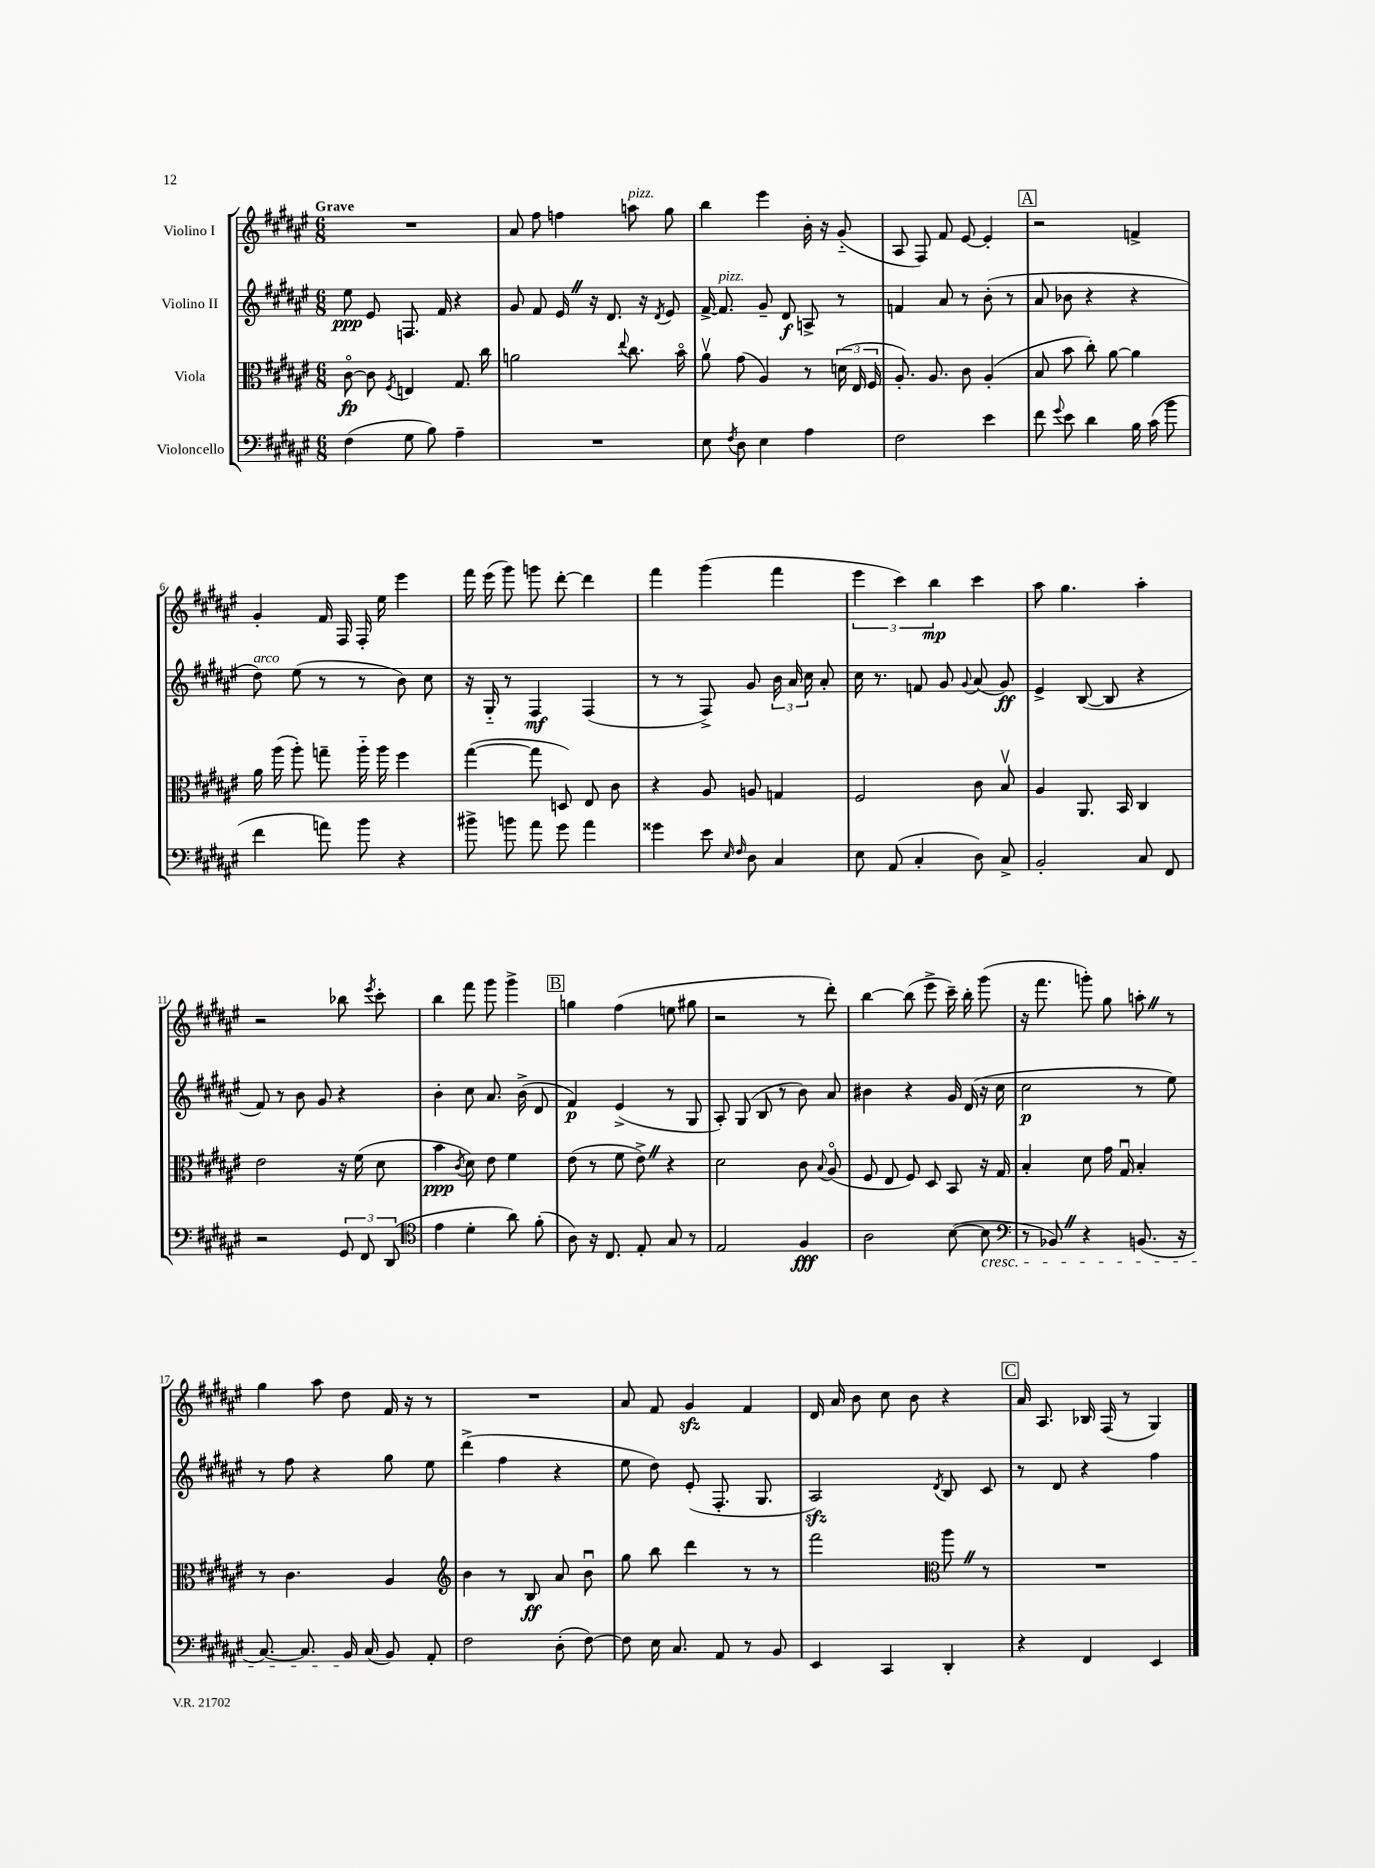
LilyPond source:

<<
\new StaffGroup <<
\new Staff = "s0" \with { instrumentName = "Violino I" } {
    \clef treble \key fis \major \numericTimeSignature \time 6/8 \tempo "Grave"
    \autoBeamOff R2. |
    ais'8 fis''8 f''4 a''8^\markup { \italic "pizz." } gis''8 |
    b''4 eis'''4 b'16-. r16 gis'8-_( |
    ais8 fis8) fis'8 eis'8~ eis'4-. |
    \mark \markup { \box "A" } r2 f'4-> |
    gis'4-. fis'16 fis16 fis16-. eis''16 eis'''4 |
    fis'''16 eis'''16( gis'''8) g'''8 dis'''8~-. dis'''4 |
    fis'''4 gis'''4( fis'''4 |
    \tuplet 3/2 { eis'''4 cis'''4) b''4\mp } cis'''4 |
    ais''8 gis''4. ais''4-. |
    r2 bes''8 \acciaccatura { eis'''8 } cis'''8-. |
    b''4 fis'''8 gis'''8 gis'''4-> |
    \mark \markup { \box "B" } g''4 fis''4( e''8 gis''8 |
    r2 r8 dis'''8-.) |
    b''4~ b''8( eis'''8-> cis'''16--) b''16-. gis'''8( |
    r16 fis'''8. g'''8-.) gis''8 a''8-. \once \override BreathingSign.text = \markup { \musicglyph "scripts.caesura.straight" } \breathe r8 |
    gis''4 ais''8 dis''8 fis'16 r16 r8 |
    R2. |
    ais'8 fis'8 gis'4\sfz fis'4 |
    dis'16 ais'16 b'8 cis''8 b'8 r4 |
    \mark \markup { \box "C" } ais'16 ais8. bes16 fis16( r8 gis4) \bar "|." |
}
\new Staff = "s1" \with { instrumentName = "Violino II" } {
    \clef treble \key fis \major \numericTimeSignature \time 6/8
    \autoBeamOff eis''8\ppp eis'8 f8. fis'16 r4 |
    gis'8 fis'8 eis'16 \once \override BreathingSign.text = \markup { \musicglyph "scripts.caesura.straight" } \breathe r16 dis'8. r16 \acciaccatura { dis'8 } eis'8 |
    fis'16~-> fis'8.^\markup { \italic "pizz." } gis'8-- dis'8\f a8-> r8 |
    f'4 ais'8 r8 b'8-.( r8 |
    \mark \markup { \box "A" } ais'8 bes'8 r4 r4 |
    dis''8^\markup { \italic "arco" }) eis''8( r8 r8 b'8) cis''8 |
    r16 gis16-_ r8 fis4\mf fis4( |
    r8 r8 fis8->) gis'8 \tuplet 3/2 { b'16 ais'16 cis''16 } ais'8-. |
    cis''16 r8. f'8 gis'8 \appoggiatura { gis'8 } ais'8( gis'8\ff) |
    eis'4-> b8~( b8 r4 |
    fis'8) r8 b'8 gis'8 r4 |
    b'4-. cis''8 ais'8. b'16->( dis'8 |
    \mark \markup { \box "B" } fis'4\p) eis'4->( r8 gis8 |
    ais8-.) gis8( b8 r8 b'8) ais'8 |
    bis'4 r4 gis'16 dis'16( r16 cis''16 |
    cis''2\p r8 eis''8) |
    r8 fis''8 r4 gis''8 eis''8 |
    dis'''4->( fis''4 r4 |
    eis''8 dis''8) eis'8-.( fis8.-. gis8. |
    ais2\sfz) \acciaccatura { dis'8 } b8 cis'8 |
    \mark \markup { \box "C" } r8 dis'8 r4 fis''4 \bar "|." |
}
\new Staff = "s2" \with { instrumentName = "Viola" } {
    \clef alto \key fis \major \numericTimeSignature \time 6/8
    \autoBeamOff cis'8~\flageolet\fp cis'8 \acciaccatura { fis8 } e4 gis8. cis''16 |
    a'2 \appoggiatura { eis''8 } cis''8. b'16\flageolet |
    ais'8\upbow gis'8( ais4) r8 \tuplet 3/2 { d'16( eis16 fis16 } |
    ais8.-.) ais8. cis'8 ais4-.( |
    \mark \markup { \box "A" } b8 b'8 cis''8-.) ais'8~ ais'4 |
    ais'16 ais''16( ais''8-.) g''8-- ais''16-_ ais''16 fis''4 |
    gis''4~( gis''8 d8) eis8 cis'8 |
    r4 ais8 a8 g4 |
    fis2 cis'8 b8\upbow |
    ais4 ais,8. b,16 cis4 |
    eis'2 r16 fis'16( dis'8 |
    b'4\ppp \acciaccatura { cis'8 } dis'8) eis'8 fis'4 |
    \mark \markup { \box "B" } eis'8( r8 fis'8 eis'8->) \once \override BreathingSign.text = \markup { \musicglyph "scripts.caesura.straight" } \breathe r4 |
    dis'2 cis'8 \appoggiatura { b8 } ais8\flageolet( |
    fis8 eis8 fis8) dis8 b,8 r16 gis16 |
    b4-. dis'8 gis'16 gis16\downbow b4-. |
    r8 cis'4. ais4 |
    \clef treble b'4 r8 b8\ff ais'8 b'8\downbow |
    gis''8 b''8 dis'''4 r8 r8 |
    fis'''2 \clef alto ais''8 \once \override BreathingSign.text = \markup { \musicglyph "scripts.caesura.straight" } \breathe r8 |
    \mark \markup { \box "C" } R2. \bar "|." |
}
\new Staff = "s3" \with { instrumentName = "Violoncello" } {
    \clef bass \key fis \major \numericTimeSignature \time 6/8
    \autoBeamOff fis4( gis8 b8) ais4-- |
    R2. |
    eis8 \acciaccatura { fis8 } dis8 eis4 ais4 |
    fis2 eis'4 |
    \mark \markup { \box "A" } fis'8 \appoggiatura { gis'8 } eis'8 dis'4 b16 cis'16( b'8 |
    fis'4 a'8) b'8 r4 |
    bis'8-> b'8 ais'8 gis'8 ais'4 |
    gisis'4 eis'8 \grace { eis16 fis16 } dis8 cis4 |
    eis8 ais,8( cis4-. dis8) cis8-> |
    b,2-. cis8 fis,8 |
    r2 \tuplet 3/2 { gis,8 fis,8 dis,8( } |
    \clef tenor eis'4 dis'4-. ais'8) fis'8-.( |
    \mark \markup { \box "B" } ais8) r16 cis8. eis8-. gis8 r8 |
    eis2 fis4\fff |
    ais2 b8~( b8\cresc |
    \clef bass r8 bes,8) \once \override BreathingSign.text = \markup { \musicglyph "scripts.caesura.straight" } \breathe r4 b,8.( r16 |
    cis8.~) cis8. b,16\! cis16( b,8) ais,8-. |
    fis2 dis8-.( fis8~) |
    fis8 eis16 cis8. ais,8 r8 b,8 |
    eis,4 cis,4 dis,4-. |
    \mark \markup { \box "C" } r4 fis,4 eis,4 \bar "|." |
}
>>
>>
